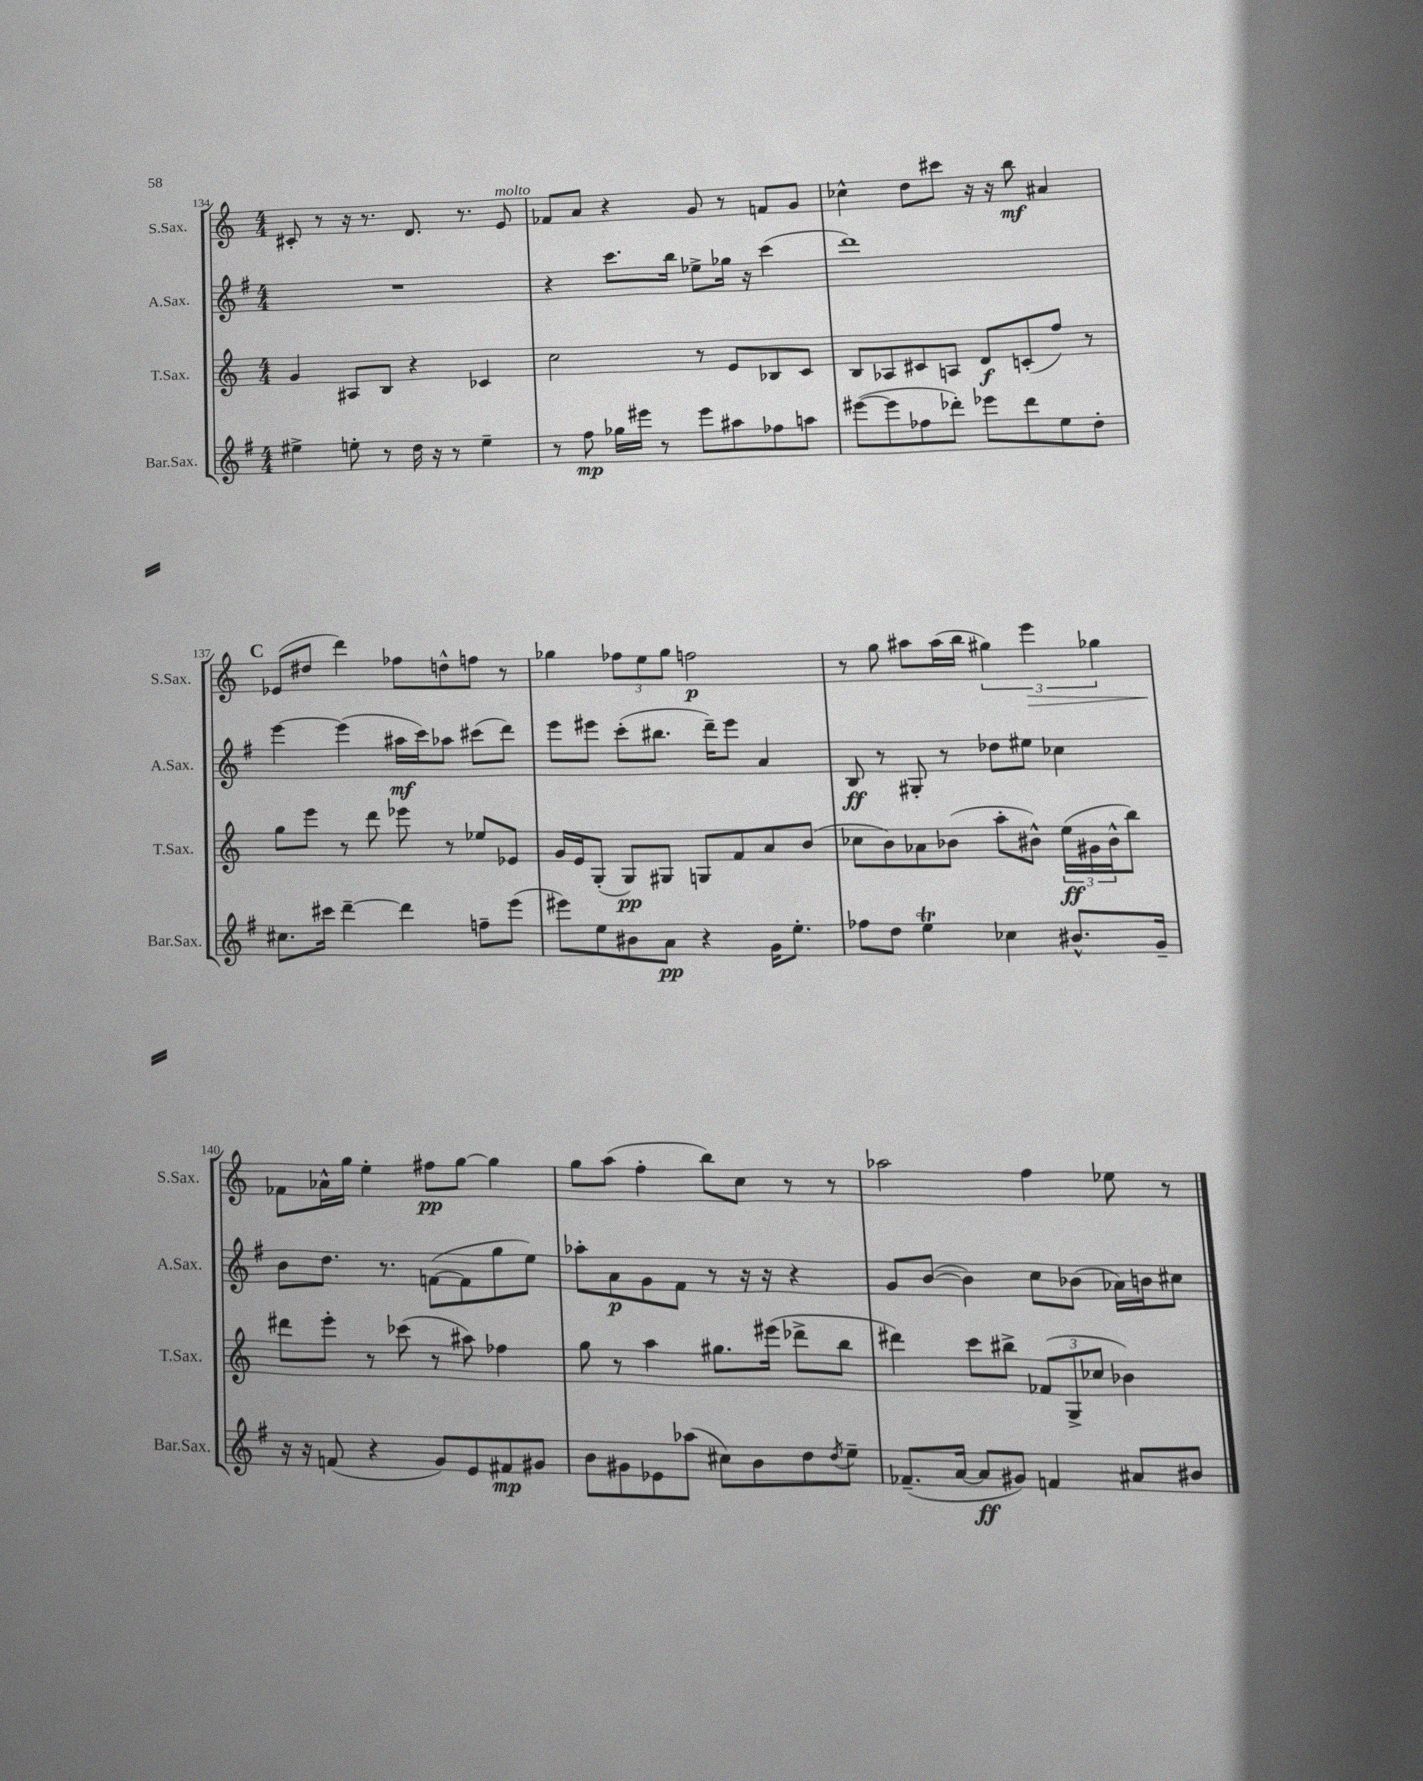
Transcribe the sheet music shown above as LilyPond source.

<<
\new StaffGroup <<
\new Staff = "s0" \with { instrumentName = "S.Sax." shortInstrumentName = "S.Sax." } {
    \clef treble \key c \major \numericTimeSignature \time 4/4
    cis'8-. r8 r16 r8. d'8. r8. e'8^\markup { \italic "molto" } |
    fes'8 a'8 r4 g'8 r8 f'8 g'8 |
    ces''4-^ d''8 cis'''8 r16 r16 b''8\mf ais'4 |
    \mark \markup { \bold "C" } ees'8( dis''8 d'''4) fes''8 d''8-^ f''8 r8 |
    ges''4 \tuplet 3/2 { fes''8 e''8 ges''8 } f''2\p |
    r8 g''8 ais''8 ais''16( b''16 \tuplet 3/2 { gis''4) e'''4\> ges''4 } |
    fes'8\! aes'16-^ g''16 e''4-. fis''8\pp g''8~ g''4 |
    g''8 a''8( f''4-. b''8) c''8 r8 r8 |
    aes''2 f''4 ees''8 r8 \bar "|." |
}
\new Staff = "s1" \with { instrumentName = "A.Sax." shortInstrumentName = "A.Sax." } {
    \clef treble \key g \major \numericTimeSignature \time 4/4
    R1 |
    r4 c'''8. b''16 ees''8-> ges''16 r16 c'''4( |
    d'''1) |
    \mark \markup { \bold "C" } e'''4~ e'''4( ais''16\mf c'''16) aes''8 cis'''8( d'''8) |
    e'''8 eis'''8 c'''8-.( bis''8. d'''16--) eis'''8 a'4 |
    b8\ff r8 gis8-. r8 des''8 eis''8 ces''4 |
    b'8 d''8. r8. f'8~( f'8 g''8 e''8) |
    aes''8-. a'8\p g'8 fis'8 r8 r16 r16 r4 |
    g'8 b'8~( b'4) c''8 bes'8( aes'16) b'16 cis''8 \bar "|." |
}
\new Staff = "s2" \with { instrumentName = "T.Sax." shortInstrumentName = "T.Sax." } {
    \clef treble \key c \major \numericTimeSignature \time 4/4
    g'4 ais8 b8 r4 ces'4 |
    c''2 r8 e'8 bes8 c'8 |
    b8 aes8 cis'8 a8 d'8\f c'8-.( f''8) r8 |
    \mark \markup { \bold "C" } g''8 e'''8 r8 d'''8 ees'''8 r8 ees''8 ees'8 |
    g'16 e'16 g8-.( g8\pp) gis8 g8 f'8 a'8 b'8( |
    ces''8 b'8) aes'8 bes'8( a''8-. bis'8-^) \tuplet 3/2 { e''16\ff( gis'16 bis'16-^ } b''8) |
    dis'''8 e'''8-. r8 ces'''8( r8 ais''8) fes''4 |
    g''8 r8 a''4 gis''8. eis'''16( des'''8-> b''8 |
    dis'''4) c'''8 bis''8-> \tuplet 3/2 { fes'8( g8-> ces''8 } bes'4) \bar "|." |
}
\new Staff = "s3" \with { instrumentName = "Bar.Sax." shortInstrumentName = "Bar.Sax." } {
    \clef treble \key g \major \numericTimeSignature \time 4/4
    eis''4-> e''8-. r8 d''16 r16 r8 e''4-- |
    r8 fis''8\mp ges''16 eis'''16 r8 eis'''8 ais''8 fes''8 a''8 |
    eis'''8~( eis'''8 fes''8 des'''8-.) ees'''8 des'''8 e''8 d''8-. |
    \mark \markup { \bold "C" } cis''8. cis'''16 d'''4~-- d'''4 f''8-- e'''8( |
    eis'''8) e''8 bis'8 a'8\pp r4 g'16 e''8.-. |
    fes''8 d''8 e''4\trill ces''4 bis'8.-^ g'16-- |
    r16 r16 f'8( r4 g'8) e'8 fis'8\mp gis'8 |
    b'8 gis'8 ees'8 aes''8( cis''8) b'8 d''8 \acciaccatura { d''8 } e''8-- |
    fes'8.--( a'16~ a'8\ff gis'8) f'4 ais'8 bis'8 \bar "|." |
}
>>
>>
\layout { \context { \Score currentBarNumber = #134 } }
